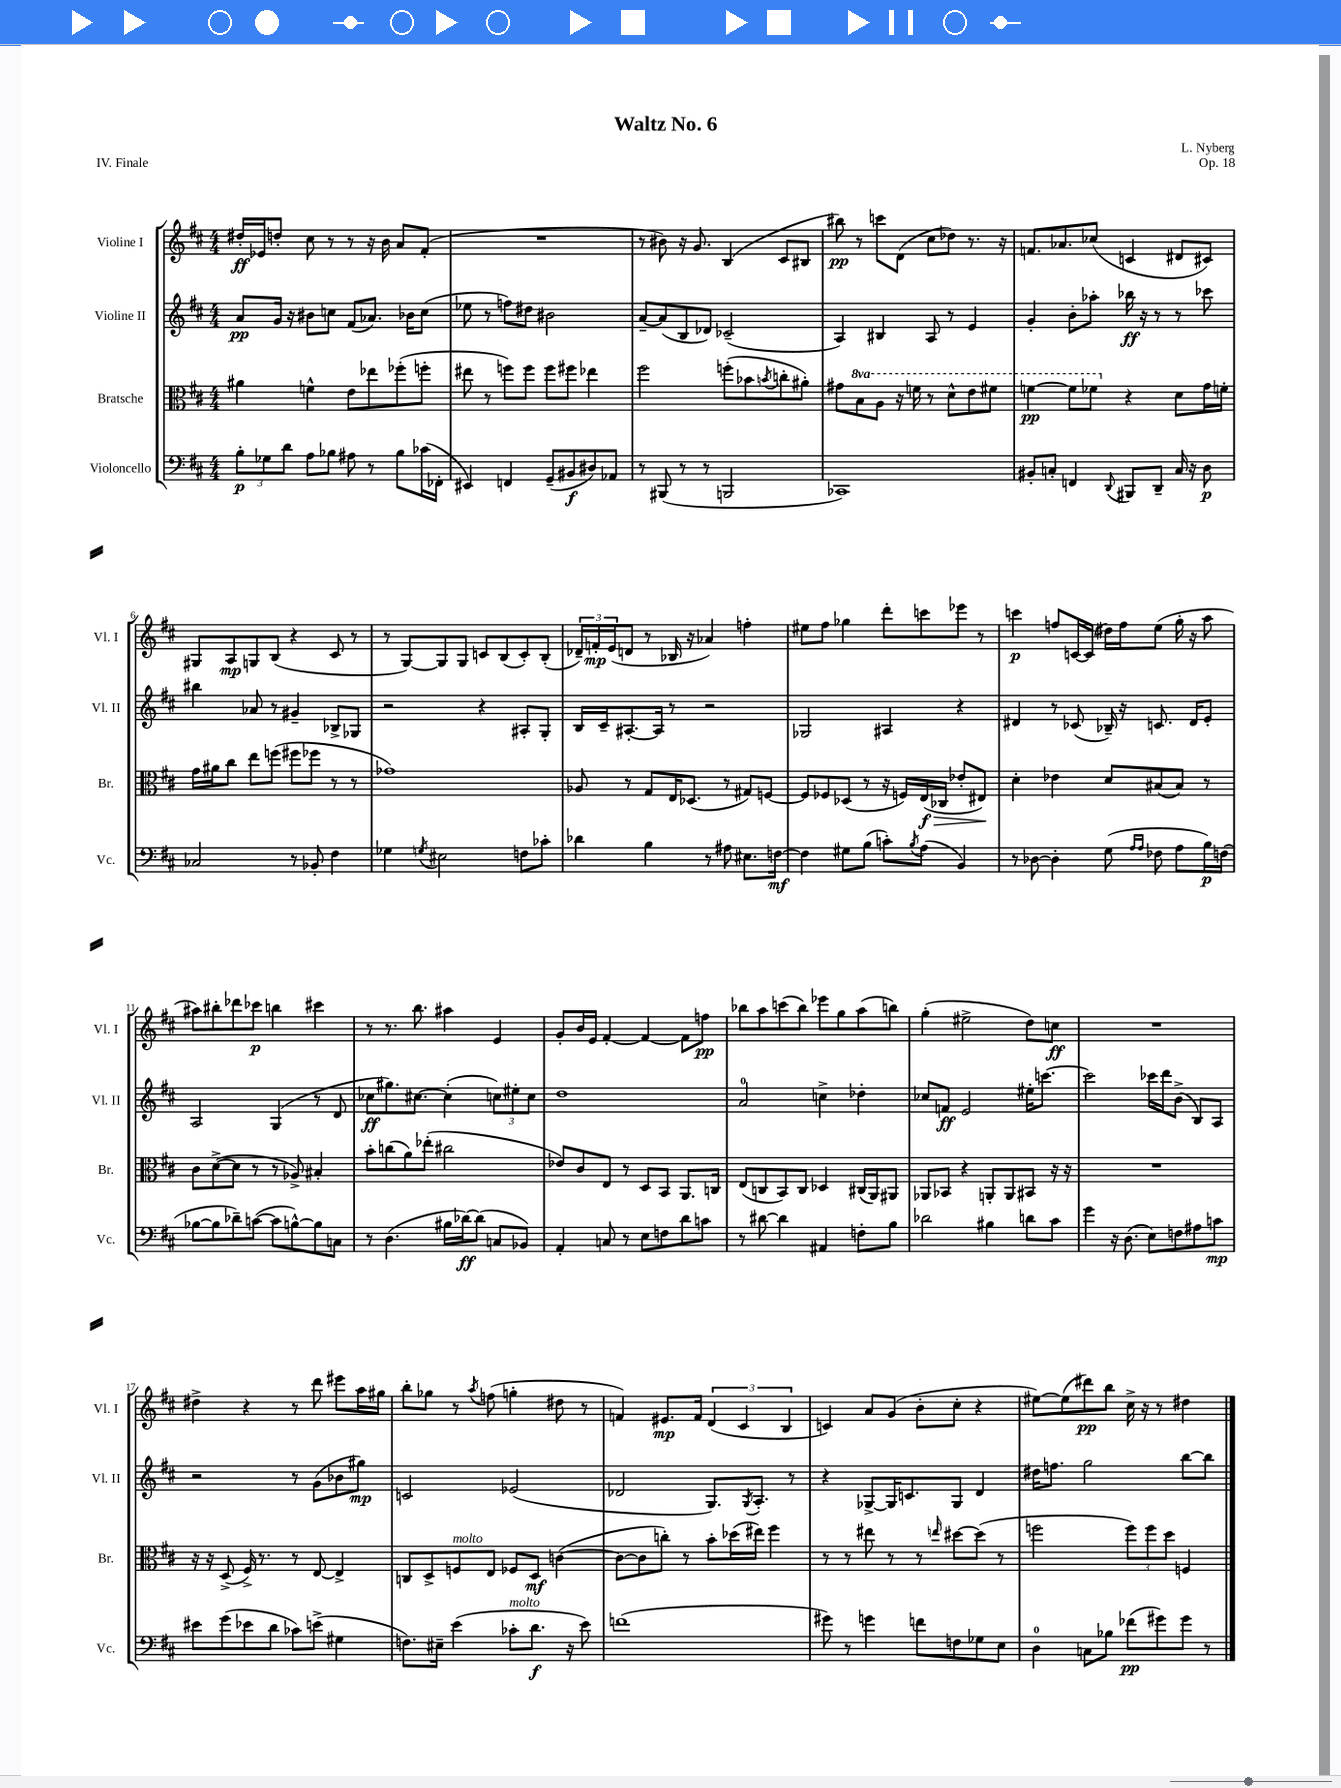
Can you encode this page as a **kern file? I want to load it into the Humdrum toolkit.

**kern	**dynam	**kern	**dynam	**kern	**dynam	**kern	**dynam
*part4	*part4	*part3	*part3	*part2	*part2	*part1	*part1
*staff4	*staff4	*staff3	*staff3	*staff2	*staff2	*staff1	*staff1
*I"Violoncello	*	*I"Bratsche	*	*I"Violine II	*	*I"Violine I	*
*I'Vc.	*	*I'Br.	*	*I'Vl. II	*	*I'Vl. I	*
*clefF4	*	*clefC3	*	*clefG2	*	*clefG2	*
*k[f#c#]	*	*k[f#c#]	*	*k[f#c#]	*	*k[f#c#]	*
*M4/4	*	*M4/4	*	*M4/4	*	*M4/4	*
=1	=1	=1	=1	=1	=1	=1	=1
12B'\L	p	4a#X\	.	8a/L	pp	16dd#X'/LL	ff
.	.	.	.	.	.	16e-X/J	.
12G-X\	.	.	.	.	.	.	.
.	.	.	.	16g/Jk	.	8ddn'/J	.
12d\J	.	.	.	.	.	.	.
.	.	.	.	16r	.	.	.
8A\L	.	4fn^^\	.	8b#X\L	.	8cc#\	.
8B-X\J	.	.	.	8ccn\J	.	8r	.
8A#X\	.	8e\L	.	(8f#/L	.	8r	.
8r	.	8ee-X\	.	8.a-X/J)	.	16r	.
.	.	.	.	.	.	16b\	.
8B-\L	.	(8ff-X'\	.	.	.	8a/L	.
.	.	.	.	16b-X\KL	.	.	.
(16c-X\L	.	8ffn'\J	.	(8cc\J	.	(8f#'/J	.
16FF-X'\JJ	.	.	.	.	.	.	.
=2	=2	=2	=2	=2	=2	=2	=2
4EE#X/)	.	8ee#X\	.	8ee-X\	.	1r	.
.	.	8r	.	8r	.	.	.
4FFn/	.	8ffn\L)	.	8ffn\L)	.	.	.
.	.	8ff\J	.	8dd#X\J	.	.	.
(8GG~/L	.	8ff\L	.	2b#X\	.	.	.
8BB#X/	f	8ff#X\J	.	.	.	.	.
8D#X/)	.	4ee-X\	.	.	.	.	.
8AA-X/J	.	.	.	.	.	.	.
=3	=3	=3	=3	=3	=3	=3	=3
8r	.	2ff#\	.	[8a~/L	.	8r	.
(8BBB#X/	.	.	.	(8a/]	.	8b#X\)	.
8r	.	.	.	8B/	.	16r	.
.	.	.	.	.	.	8.g/	.
8r	.	.	.	8d-X/J)	.	.	.
2BBBn/	.	(8ffn'\L	.	(2c-X~/	.	(4B/	.
.	.	8b-X\	.	.	.	.	.
.	.	8qbn/	.	.	.	.	.
.	.	8ccn'\	.	.	.	8c#/L	.
.	.	8a#X'\J)	.	.	.	8B#X/J	.
=4	=4	=4	=4	=4	=4	=4	=4
1CC-X)	.	8g#X\L	.	4A/)	.	8bb#X\)	pp
*	*	*8va	*	*	*	*	*
.	.	8b\	.	.	.	8r	.
.	.	8a\J	.	4B#X/	.	8cccn\L	.
.	.	16r	.	.	.	(8d\J	.
.	.	16ffn\	.	.	.	.	.
.	.	8r	.	8A/	.	8cc#\L	.
.	.	8dd^^\L	.	8r	.	8dd-X\J)	.
.	.	8ee\	.	4e/	.	8.r	.
.	.	8ff#X\J	.	.	.	.	.
.	.	.	.	.	.	16r	.
=5	=5	=5	=5	=5	=5	=5	=5
8BB#X'/L	.	[4ffn\	pp	4g'/	.	8.fn/L	.
8Cn'/J	.	.	.	.	.	.	.
.	.	.	.	.	.	8.a-X/	.
4FFn/	.	8ff\L]	.	8b'\L	.	.	.
.	.	8ff-X\J	.	8aa-X'\J	.	(8cc-X/J	.
8qqDD/	.	.	.	.	.	.	.
*	*	*X8va	*	*	*	*	*
8BBB#X/L	.	4r	.	16bb-X\	ff	4cn/	.
.	.	.	.	16r	.	.	.
8DD~/J	.	.	.	8r	.	.	.
16C/	.	8d\L	.	8r	.	8d#X/L	.
16r	.	.	.	.	.	.	.
8D\	p	16g\L	.	8ccc-X\	.	8c#X/J)	.
.	.	16fn'\JJ	.	.	.	.	.
!!LO:LB:g=z
=6	=6	=6	=6	=6	=6	=6	=6
2C-X/	.	16g\LL	.	4bb#X\	.	8G#X/L	.
.	.	16a#X\J	.	.	.	.	.
.	.	8cc#\J	.	.	.	8A/	mp
.	.	8ee\L	.	8a-X/	.	8Gn/	.
.	.	(8ffn\J	.	8r	.	(8B/J	.
8r	.	8ff#X\L	.	4g#X~/	.	4r	.
8BB-X'/	.	8ff-X\J	.	.	.	.	.
4F#\	.	8r	.	8B-X^/L	.	8c#/	.
.	.	8r	.	8G-X/J	.	8r	.
=7	=7	=7	=7	=7	=7	=7	=7
4G-X\	.	1g-X)	.	2r	.	8r	.
.	.	.	.	.	.	[8G/L)	.
8qGn/	.	.	.	.	.	.	.
2E#X\	.	.	.	.	.	8G/]	.
.	.	.	.	.	.	8G/J	.
.	.	.	.	4r	.	8cn/L	.
.	.	.	.	.	.	(8B/	.
8Fn\L	.	.	.	8A#X'/L	.	8c'/)	.
8c-X'\J	.	.	.	8G'/J	.	(8B'/J	.
=8	=8	=8	=8	=8	=8	=8	=8
4d-X\	.	8A-X/	.	16B/LL	.	24d-X~/LL)	.
.	.	.	.	.	.	24fn'/	mp
.	.	.	.	16c#~/J	.	.	.
.	.	.	.	.	.	(24e/J	.
.	.	8r	.	[8.A#X'/	.	8dn/J	.
4B\	.	8G/L	.	.	.	8r	.
.	.	.	.	16A#/Jk]	.	.	.
.	.	16E/K	.	8r	.	16B-X/	.
.	.	(8.D-X/J	.	.	.	16r	.
8r	.	.	.	2r	.	4a-X/)	.
8A#X\	.	8r	.	.	.	.	.
8.E#X\L	.	8G#X/L)	.	.	.	4ffn'\	.
.	.	[8Fn/J	.	.	.	.	.
[16Fn\Jk	mf	.	.	.	.	.	.
=9	=9	=9	=9	=9	=9	=9	=9
4F\]	.	8F/L]	.	2G-X/	.	8ee#X\L	.
.	.	8F-X/	.	.	.	8ff#\J	.
8G#X\L	.	(8D-X/J	.	.	.	4gg-X\	.
(8B\J	.	8r	.	.	.	.	.
8cn'\L)	.	16r	.	4A#X/	.	8ddd'\L	.
.	.	16Fn/LL)	.	.	.	.	.
8qB/	.	.	.	.	.	.	.
!	!	!	!LO:HP:b	!	!	!	!
(8A\J	.	(16E/	> f	.	.	8cccn\	.
.	.	16C-X/JJ	.	.	.	.	.
4BB/)	.	8e-X'/L	.	4r	.	8eee-X\J	.
.	.	8E#X/J)	.	.	.	8r	.
.	.	.	]	.	.	.	.
=10	=10	=10	=10	=10	=10	=10	=10
8r	.	4d'\	.	4d#X/	.	4cccn\	p
[8D-X\	.	.	.	.	.	.	.
4D-'\]	.	4e-X\	.	8r	.	8ffn/L	.
.	.	.	.	(8c-X/	.	[16cn/L	.
.	.	.	.	.	.	(16c/JJ]	.
(8G\	.	8d/L	.	16B-X~/)	.	16dd#X\LL)	.
.	.	.	.	16r	.	16ff\J	.
16qqA/LL	.	.	.	.	.	.	.
16qqA/JJ	.	.	.	.	.	.	.
8F-X\	.	(8B#X/	.	8.cn/	.	(8ee\J	.
8A\L	.	8B#/J)	.	.	.	16gg'\	.
.	.	.	.	16d#/KL	.	16r	.
16B\L)	p	8r	.	8e'/J	.	8aa\	.
(16Fn\JJ	.	.	.	.	.	.	.
!!LO:LB:g=z
=11	=11	=11	=11	=11	=11	=11	=11
[8B-X\L	.	8c#\L	.	2A/	.	8aa#X\L)	.
8B-\]	.	([8d^\	.	.	.	8bb#X'\	.
8d-X~\)	.	8d\J]	.	.	.	8ddd-X\	.
([8cn\J	.	8r	.	.	.	8ccc-X\J	p
8c\L]	.	8r	.	(4G/	.	4bbn\	.
[8Bn^^\)	.	8A-X^/)	.	.	.	.	.
8B\]	.	4B#X'/	.	8r	.	4ccc#X\	.
8Cn\J	.	.	.	8d/	.	.	.
=12	=12	=12	=12	=12	=12	=12	=12
8r	.	8b'\L	.	8cc-X\L	ff	8r	.
(4.D\	.	(8ccn\	.	8.gg#X\)	.	8.r	.
.	.	8a\)	.	.	.	.	.
.	.	.	.	[8.cc#X\J	.	8.bb\	.
.	.	(8ee-X'\J	.	.	.	.	.
16B#X\LL	.	2cc#X\	.	(4cc#'\]	.	4aa#X\	.
[16d-X\J)	ff	.	.	.	.	.	.
(8d-\J]	.	.	.	.	.	.	.
8Cn/L	.	.	.	12ccn\L)	.	4e/	.
.	.	.	.	12ee#X'\	.	.	.
8BB-X/J)	.	.	.	.	.	.	.
.	.	.	.	12cc\J	.	.	.
=13	=13	=13	=13	=13	=13	=13	=13
4AA'/	.	8e-X/L)	.	1dd	.	8g'/L	.
.	.	8c#/	.	.	.	16b/L	.
.	.	.	.	.	.	16e/JJ	.
8Cn/	.	8E/J	.	.	.	[4f#'/	.
8r	.	8r	.	.	.	.	.
8E\L	.	8D/L	.	.	.	4f#/_	.
8Fn\	.	8BB/J	.	.	.	.	.
8d\	.	8.AA/L	.	.	.	8f#\L]	.
8cn\J	.	.	.	.	.	8ffn\J	pp
.	.	16Cn/Jk	.	.	.	.	.
=14	=14	=14	=14	=14	=14	=14	=14
8r	.	(8E/L	.	2a/	.	8bb-X\L	.
[8d#X\	.	8Cn/	.	.	.	8aa\	.
4d#\]	.	8BB/)	.	.	.	(8cccn\	.
.	.	8C/J	.	.	.	8bb-\J)	.
4AA#X/	.	4D-X/	.	4ccn^\	.	8eee-X\L	.
.	.	.	.	.	.	8gg\	.
8Fn'\L	.	(16C#X/LL	.	4dd-X'\	.	(8aa\	.
.	.	16AA/J)	.	.	.	.	.
8B\J	.	8AA#X/J	.	.	.	8bbn\J)	.
=15	=15	=15	=15	=15	=15	=15	=15
2d-X\	.	8AA-X/L	.	8cc-X/L	.	(4gg'\	.
.	.	8BB-X/J	.	8fn/J	ff	.	.
.	.	4r	.	2e/	.	2ee#X^\	.
4B#X\	.	8AAn'/L	.	.	.	.	.
.	.	8AA/	.	.	.	.	.
8dn\L	.	8BB#X/J	.	16ee#X'\KL	.	8dd\L)	.
.	.	.	.	[8.cccn\J	.	.	.
8c#\J	.	16r	.	.	.	8ccn\J	ff
.	.	16r	.	.	.	.	.
=16	=16	=16	=16	=16	=16	=16	=16
4g\	.	1r	.	2ccc\]	.	1r	.
16r	.	.	.	.	.	.	.
(8.D\	.	.	.	.	.	.	.
8E\L)	.	.	.	16ccc-X\LL	.	.	.
.	.	.	.	16ddd\J	.	.	.
8Fn\	.	.	.	(8b^\J	.	.	.
8A#X\	.	.	.	8B/L)	.	.	.
8cn\J	mp	.	.	8A/J	.	.	.
!!LO:LB:g=z
=17	=17	=17	=17	=17	=17	=17	=17
8e#X\L	.	16r	.	2r	.	4dd#X^\	.
.	.	16r	.	.	.	.	.
(8g\	.	(8D^/	.	.	.	.	.
8e-X\	.	16F#^/)	.	.	.	4r	.
.	.	8.r	.	.	.	.	.
8d\J	.	.	.	.	.	.	.
8c-X\L)	.	8r	.	8r	.	8r	.
(8en^\J	.	[8E/	.	(8g\L	.	8ddd\	.
4G#X\	.	4E^/]	.	8b-X\	.	8eee#X\L	.
.	.	.	.	8gg#X\J)	mp	16aa\L	.
.	.	.	.	.	.	16gg#X\JJ	.
=18	=18	=18	=18	=18	=18	=18	=18
8.Fn\L)	.	8Cn/L	.	2cn/	.	8bb'\L	.
.	.	8D^/	.	.	.	8gg-X\J	.
16E#X~\Jk	.	.	.	.	.	.	.
!	!	!LO:TX:a:i:t=molto	!	!	!	!	!
(4e\	.	8Fn/	.	.	.	8r	.
.	.	.	.	.	.	8qaa/	.
.	.	8E/J	.	.	.	(8ffn\	.
!LO:TX:a:i:t=molto	!	!	!	!	!	!	!
8c-X'\L	.	8F-X/L	.	(2e-X/	.	4ggn'\	.
8.d\J	f	8D/J	mf	.	.	.	.
.	.	([4cn\	.	.	.	8dd#X\	.
16r	.	.	.	.	.	.	.
8e\)	.	.	.	.	.	8r	.
=19	=19	=19	=19	=19	=19	=19	=19
(1fn	.	8c\L_	.	2d-X/	.	4fn/)	.
.	.	8c\]	.	.	.	.	.
.	.	8ccn'\J)	.	.	.	8.e#X/L	mp
.	.	8r	.	.	.	.	.
.	.	.	.	.	.	16f/Jk	.
.	.	8b'\L	.	8.G/L)	.	(6d/	.
.	.	(16dd-X\L	.	.	.	.	.
.	.	.	.	.	.	6c#/	.
.	.	.	.	8qG/	.	.	.
.	.	16ee#X\JJ)	.	8.A'/J	.	.	.
.	.	4ff#\	.	.	.	.	.
.	.	.	.	.	.	6B/	.
.	.	.	.	8r	.	.	.
=20	=20	=20	=20	=20	=20	=20	=20
8g#X\)	.	8r	.	4r	.	4cn/)	.
8r	.	8r	.	.	.	.	.
4gn\	.	8ee#X\	.	[8G-X^/L	.	8a/L	.
.	.	8r	.	16G-/K]	.	(8g/J	.
.	.	.	.	8.cn/	.	.	.
8fn\L	.	8r	.	.	.	8b'\L	.
.	.	16qqeen/	.	.	.	.	.
8Fn\	.	[8dd#X\L	.	8G-/J	.	8cc#'\J	.
8G-X\	.	(8dd#\J]	.	4d/	.	4r	.
8E\J	.	8r	.	.	.	.	.
=21	=21	=21	=21	=21	=21	=21	=21
4D\	.	2ffn\	.	16dd#X\KL	.	[8ee#X\L)	.
.	.	.	.	8.ffn\J	.	.	.
.	.	.	.	.	.	(8ee#\]	.
8Cn\L	.	.	.	2gg\	.	8ddd#X\)	pp
8B-X\J	.	.	.	.	.	8bb\J	.
(8f-X\L	pp	12ff\L)	.	.	.	16cc#^\	.
.	.	.	.	.	.	16r	.
.	.	12ff\	.	.	.	.	.
8g#X\)	.	.	.	.	.	8r	.
.	.	12dd\J	.	.	.	.	.
8g#\J	.	4Fn/	.	[8bb\L	.	4dd#X\	.
8r	.	.	.	8bb\J]	.	.	.
==	==	==	==	==	==	==	==
*-	*-	*-	*-	*-	*-	*-	*-
